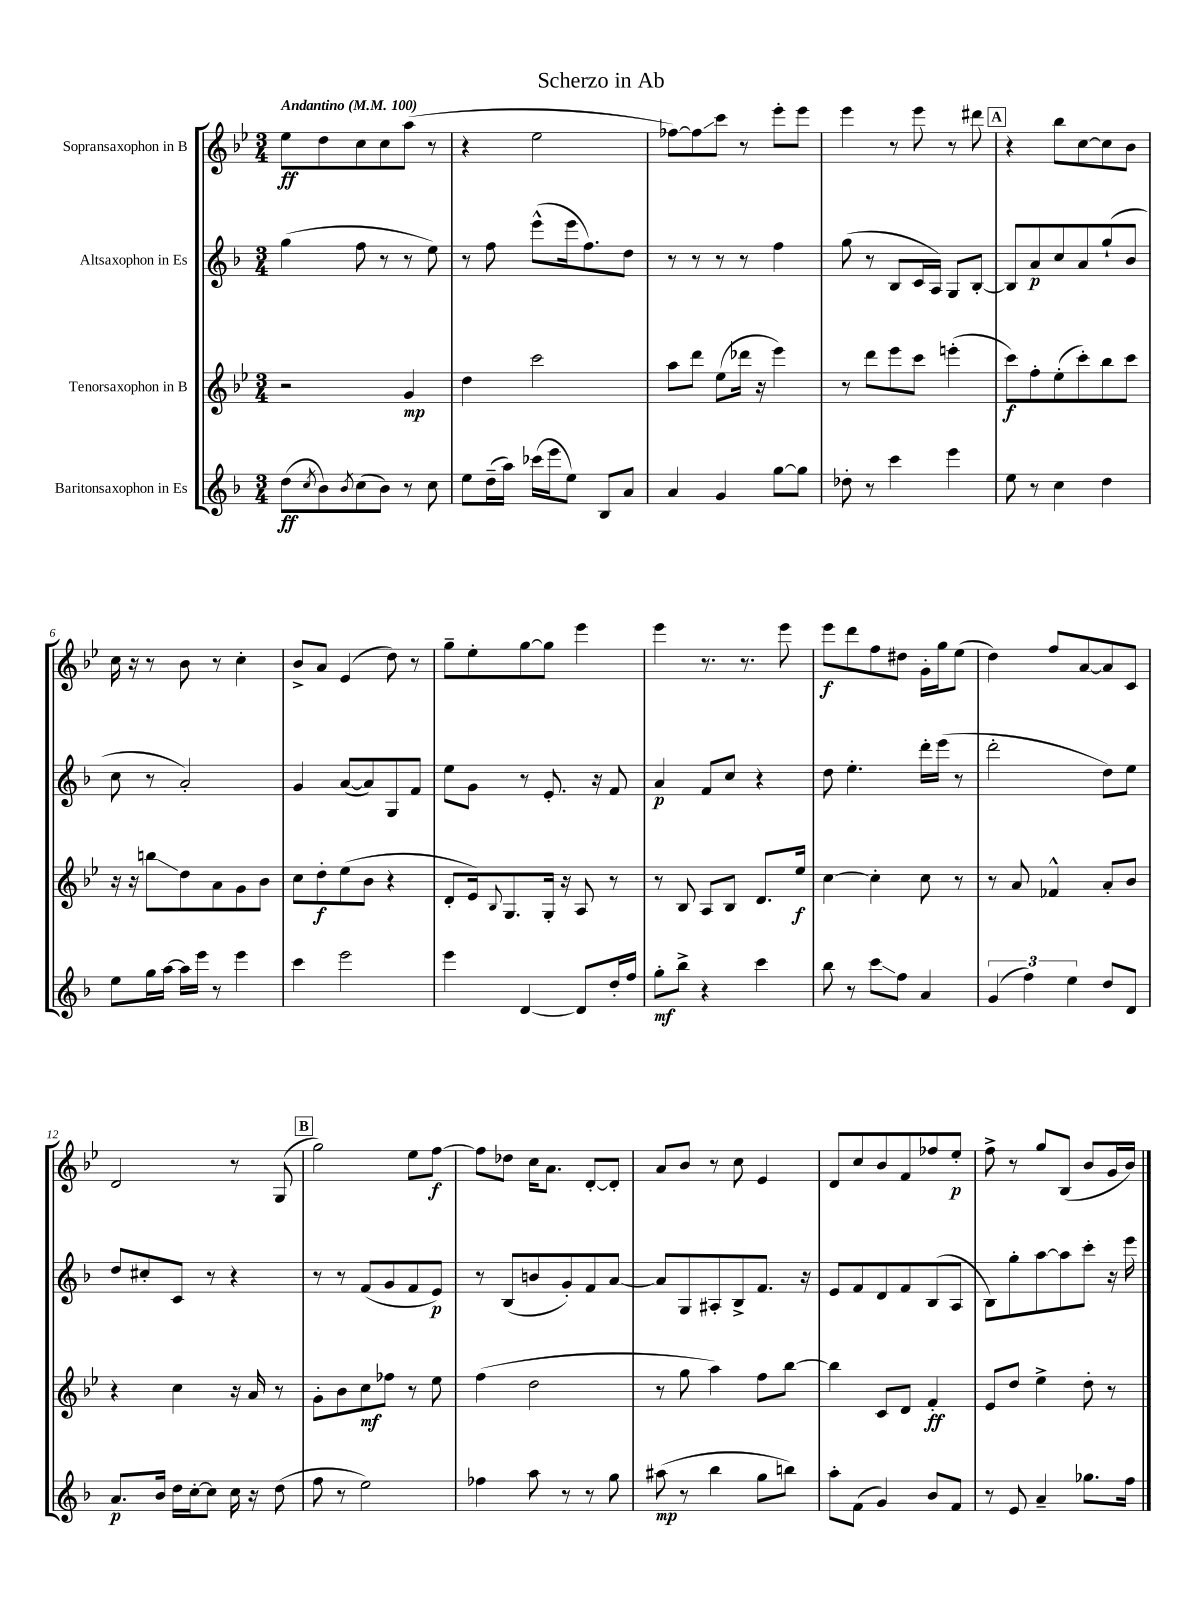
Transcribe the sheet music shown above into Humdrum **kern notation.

**kern	**kern	**kern	**kern
*staff4	*staff3	*staff2	*staff1
*clefG2	*clefG2	*clefG2	*clefG2
*k[b-]	*k[b-e-]	*k[b-]	*k[b-e-]
*M3/4	*M3/4	*M3/4	*M3/4
*MM100	*MM100	*MM100	*MM100
(8dd	2r	(4gg	8ee-
8qcc	.	.	.
8b-)	.	.	8dd
8qb-	.	.	.
(8cc	.	8ff	8cc
8b-)	.	8r	8cc
8r	4g	8r	(8aa
8cc	.	8ee)	8r
=	=	=	=
8ee	4dd	8r	4r
(16dd~	.	8ff	.
16aa)	.	.	.
(16ccc-	2ccc	(8eee^^	2ee-
16eee	.	.	.
8ee)	.	16eee	.
.	.	8.ff)	.
8B-	.	.	.
8a	.	8dd	.
=	=	=	=
4a	8aa	8r	[8ff-)
.	8ddd	8r	8ff-]
4g	(8ee-	8r	8ccc
.	16ddd-	8r	8r
.	16r	.	.
[8gg	4eee-)	4ff	8eee-'
8gg]	.	.	8eee-
=	=	=	=
8dd-'	8r	(8gg	4eee-
8r	8ddd	8r	.
4ccc	8eee-	8B-	8r
.	8ccc	16c	8eee-
.	.	16A)	.
4eee	(4eee'	8G	8r
.	.	[8B-'	8ddd#
=	=	=	=
8ee	8ccc)	8B-]	4r
8r	8ff'	8a	.
4cc	(8ee-'	8cc	8bb-
.	8ccc')	8a	[8cc
4dd	8bb-	(8gg`	8cc]
.	8ccc	8b-	8b-
=	=	=	=
8ee	16r	8cc	16cc
.	16r	.	16r
16gg	8bb	8r	8r
[16aa	.	.	.
16aa]	8dd	2a')	8b-
16eee	.	.	.
8r	8a	.	8r
4eee	8g	.	4cc'
.	8b-	.	.
=	=	=	=
4ccc	8cc	4g	8b-^
.	8dd'	.	8a
2eee	(8ee-	([8a	(4e-
.	8b-	8a])	.
.	4r	8G	8dd)
.	.	8f	8r
=	=	=	=
4eee	8d'	8ee	8gg~
.	16e-)	8g	8ee-'
.	8qqB-	.	.
.	8.G	.	.
[4d	.	8r	[8gg
.	16G'	8.e'	8gg]
.	16r	.	.
8d]	8A	.	4eee-
.	.	16r	.
16dd'	8r	8f	.
16ff	.	.	.
=	=	=	=
8gg'	8r	4a	4eee-
8bb-^	8B-	.	.
4r	8A	8f	8.r
.	8B-	8cc	.
.	.	.	8.r
4ccc	8.d	4r	.
.	.	.	8eee-
.	16ee-	.	.
=	=	=	=
8bb-	[4cc	8dd	8eee-
8r	.	4.ee'	8ddd
8ccc	4cc']	.	8ff
8ff	.	.	8dd#
4a	8cc	16ddd'	16g'
.	.	(16eee	16gg
.	8r	8r	(8ee-
=	=	=	=
(6g	8r	2ddd'	4dd)
.	8a	.	.
6ff)	.	.	.
.	4f-^^	.	8ff
6ee	.	.	.
.	.	.	[8a
8dd	8a'	8dd)	8a]
8d	8b-	8ee	8c
=	=	=	=
8.a	4r	8dd	2d
.	.	8cc#'	.
16b-	.	.	.
16dd	4cc	8c	.
[16cc'	.	.	.
8cc]	.	8r	.
16cc	16r	4r	8r
16r	16a	.	.
(8dd	8r	.	(8G
=	=	=	=
8ff	8g'	8r	2gg)
8r	8b-	8r	.
2ee)	8cc	(8f	.
.	8ff-	8g	.
.	8r	8f	8ee-
.	8ee-	8e)	[8ff
=	=	=	=
4ff-	(4ff	8r	8ff]
.	.	(8B-	8dd-
8aa	2dd	8b	16cc
.	.	.	8.a
8r	.	8g')	.
8r	.	8f	[8d'
8gg	.	[8a	8d']
=	=	=	=
(8aa#	8r	8a]	8a
8r	8gg	8G	8b-
4bb-	4aa)	8A#'	8r
.	.	8B-^	8cc
8gg	8ff	8.f	4e-
8bb)	[8bb-	.	.
.	.	16r	.
=	=	=	=
8aa'	4bb-]	8e	8d
(8f	.	8f	8cc
4g)	8c	8d	8b-
.	8d	8f	8f
8b-	4f'	(8B-	8ff-
8f	.	8A	8ee-'
=	=	=	=
8r	8e-	8B-)	8ff^
8e	8dd	8gg'	8r
4a~	4ee-^	[8aa	8gg
.	.	8aa]	(8B-
8.gg-	8dd'	8ccc'	8b-
.	8r	16r	16g
16ff	.	16eee	16b-)
==	==	==	==
*-	*-	*-	*-
